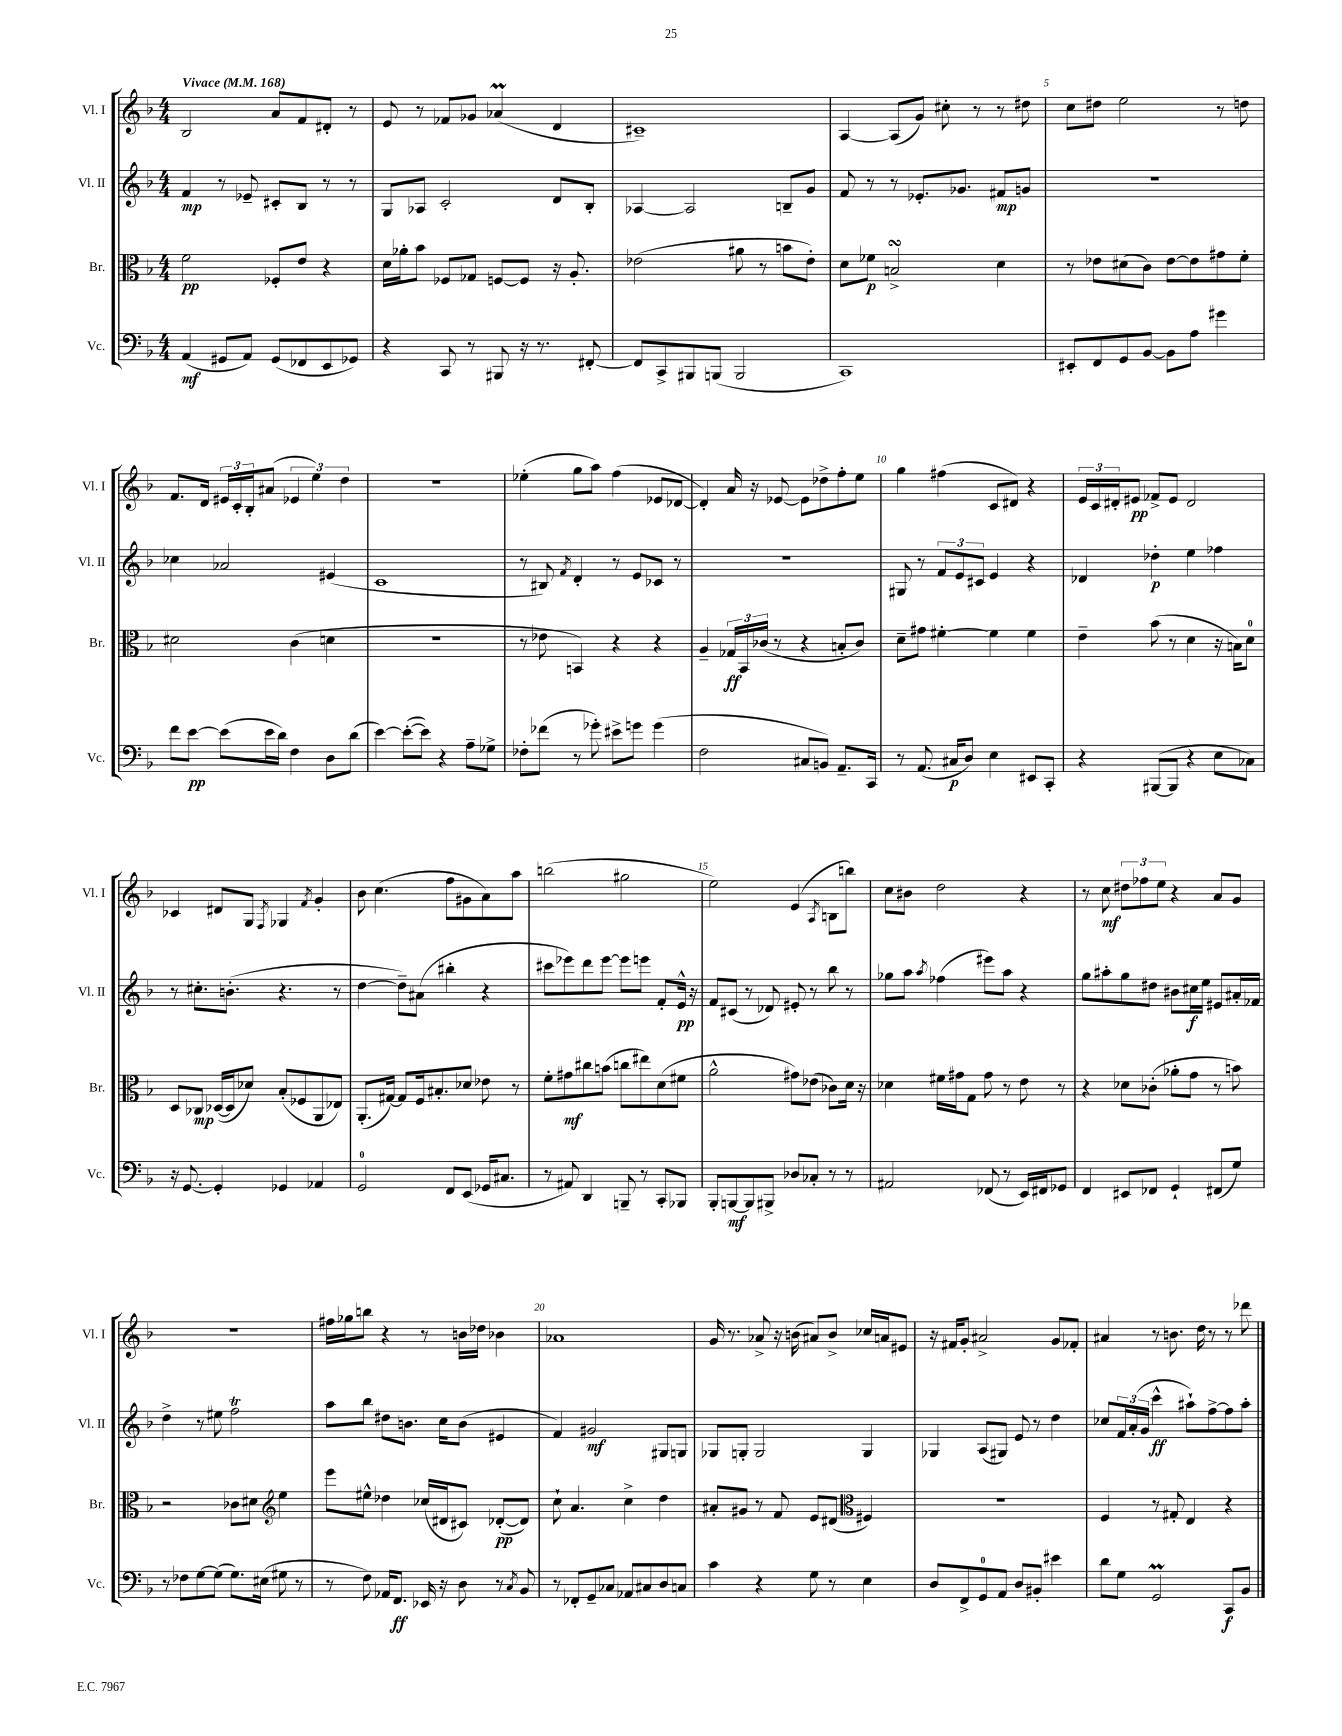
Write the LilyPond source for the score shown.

<<
\new StaffGroup <<
\new Staff = "s0" \with { instrumentName = "Vl. I" shortInstrumentName = "Vl. I" } {
    \clef treble \key f \major \numericTimeSignature \time 4/4 \tempo "Vivace" 4 = 168
    bes2 a'8 f'8 dis'8-. r8 |
    e'8 r8 fes'8 ges'8 aes'4\prall( d'4 |
    cis'1--) |
    a4~ a8( g'8) cis''8-. r8 r8 dis''8 |
    c''8 dis''8 e''2 r8 d''8 |
    f'8. d'16 \tuplet 3/2 { eis'16 c'16-. bes16-. } ais'8( \tuplet 3/2 { ees'4 e''4) d''4 } |
    R1 |
    ees''4-.( g''8 a''8) f''4( ees'8 des'8~ |
    des'4-.) a'16 r16 ees'8~ ees'8 des''8-> f''8-. e''8 |
    g''4 fis''4( c'8 dis'8) r4 |
    \tuplet 3/2 { e'16 c'16 dis'16-. } eis'8\pp fes'8-> eis'8 dis'2 |
    ces'4 dis'8 g8 \acciaccatura { f8 } ges4 \acciaccatura { f'8 } g'4-. |
    bes'8 c''4.( f''8 gis'8 a'8) a''8 |
    b''2( gis''2 |
    e''2) e'4( \acciaccatura { a8 } b8 b''8) |
    c''8 bis'8 d''2 r4 |
    r8 c''8\mf \tuplet 3/2 { dis''8 fes''8 e''8 } r4 a'8 g'8 |
    R1 |
    fis''16 ges''16 b''8 r4 r8 b'16 des''16 bes'4 |
    aes'1 |
    g'16 r8. aes'8-> r16 b'16( ais'8) b'8-> ces''16 a'16 eis'8 |
    r16 fis'16 g'8-. ais'2-> g'8 fes'8-. |
    ais'4 r8 b'8. d''16 r8 r8 des'''8 \bar "|." |
}
\new Staff = "s1" \with { instrumentName = "Vl. II" shortInstrumentName = "Vl. II" } {
    \clef treble \key f \major \numericTimeSignature \time 4/4
    f'4\mp r8 ees'8-- cis'8-. bes8 r8 r8 |
    g8 aes8 c'2-. d'8 bes8-. |
    aes4~ aes2 b8-- g'8 |
    f'8 r8 r8 ees'8.-. ges'8. fis'8\mp g'8 |
    R1 |
    ces''4 aes'2 eis'4( |
    c'1 |
    r8 bis8) \acciaccatura { f'8 } d'4-. r8 e'8 ces'8 r8 |
    R1 |
    gis8 r8 \tuplet 3/2 { f'8 e'8 cis'8 } e'4 r4 |
    des'4 des''4-.\p e''4 fes''4 |
    r8 cis''8.-. b'8.-.( r4. r8 |
    d''4~ d''8--) ais'8( bis''4-. r4 |
    cis'''8 ees'''8) d'''8 ees'''8~ ees'''8 e'''8 f'8-. e'16-^\pp r16 |
    f'8 cis'8( r8 des'8) eis'8-. r8 bes''8 r8 |
    ges''8 a''8 \acciaccatura { a''8 } fes''4( eis'''8) a''8 r4 |
    g''8 ais''8-. g''8 dis''8 bis'8 cis''16\f e''16 eis'8 ais'16-. fes'16 |
    d''4-> r8 eis''8 f''2\trill |
    a''8 bes''8 dis''8 b'8. c''16 b'8( eis'4 |
    f'4) gis'2\mf gis8 g8 |
    ges8 g8-. g2 g4 |
    ges4 a8( gis8) e'8 r8 d''4 |
    ces''8 \tuplet 3/2 { f'16 a'16-.( g'16 } c'''4-^\ff ais''8-!) f''8~-> f''8 ais''8-. \bar "|." |
}
\new Staff = "s2" \with { instrumentName = "Br." shortInstrumentName = "Br." } {
    \clef alto \key f \major \numericTimeSignature \time 4/4
    f'2\pp fes8-. e'8 r4 |
    d'16 aes'16-. bes'8 fes8 ges8 f8~ f8 r16 a8.-. |
    ees'2( ais'8 r8 b'8 ees'8-.) |
    d'8 fes'8\p b2->\turn d'4 |
    r8 ees'8 dis'8( c'8) ees'8~ ees'8 gis'8 f'8-. |
    dis'2 c'4( d'4 |
    R1 |
    r8 ees'8 b,4) r4 r4 |
    a4-- \tuplet 3/2 { ges16\ff bes,16 ces'16( } r8 r4 b8-. ces'8) |
    d'8-- gis'8 fis'4~-. fis'4 fis'4 |
    e'4-- bes'8( r8 d'4 r16 b16) d'8-0 |
    d8 ces8\mp des16~( des16 des'8) bes8-.( fes8 a,8 ees8) |
    a,8.-.( gis16~) gis8 f16 bis8.-. des'8 ees'8 r8 |
    f'8-. gis'8\mf cis''8 b'8( c''8 eis''8) d'8( fis'8 |
    a'2-^ gis'8) ees'8( ces'8) d'16 r16 |
    des'4 fis'16 gis'16 g8 gis'8 r8 e'8 r8 |
    r4 des'8 ces'8-.( aes'8-. g'8 r8 b'8) |
    r2 ces'8 dis'8 \clef treble e''4 |
    e'''8 eis''8-^ des''4 ces''16( dis'16 cis'8) des'8~-.\pp( des'8) |
    c''8-! a'4. c''4-> d''4 |
    ais'8-. gis'8 r8 f'8 e'8 dis'8( \clef alto fis4) |
    R1 |
    f4 r8 gis8-. e4 r4 \bar "|." |
}
\new Staff = "s3" \with { instrumentName = "Vc." shortInstrumentName = "Vc." } {
    \clef bass \key f \major \numericTimeSignature \time 4/4
    a,4\mf( gis,8 a,8) gis,8( fes,8 e,8 ges,8) |
    r4 c,8 r8 bis,,8 r16 r8. fis,8~-. |
    fis,8 c,8-> bis,,8 b,,8( b,,2 |
    c,1) |
    eis,8-. f,8 g,8 bes,8~ bes,8 a8 gis'4 |
    f'8 e'8~\pp e'8( e'16 d'16) f4 d8 d'8( |
    e'4~) e'8~-.( e'8) r4 a8-- ges8-> |
    fes8-. fes'8( r8 ges'8-.) eis'8-> g'8 g'4( |
    f2 cis8 b,8) a,8.-- c,16 |
    r8 a,8.( cis16\p d8) e4 eis,8 c,8-. |
    r4 bis,,8~( bis,,8 r4 e8 ces8) |
    r16 g,8.~ g,4-. ges,4 aes,4 |
    g,2-0 f,8 e,8( ges,16 cis8. |
    r8 ais,8) d,4 b,,8-- r8 c,8-. bes,,8 |
    bes,,8-. b,,8~\mf b,,8 bis,,8-> des8 ces8-. r8 r8 |
    ais,2 fes,8( r8 e,16) fis,16 ges,8 |
    f,4 eis,8 fes,8 g,4-! fis,8( g8) |
    r8 fes8 g8~ g8( g8.) eis16( gis8 r8 |
    r8 f8) aes,16 f,8.\ff ees,16 r16 d8 r8 \acciaccatura { c8 } bes,8 |
    r8 fes,8-. g,8-- ces8 aes,8 cis8 d8 c8 |
    c'4 r4 g8 r8 e4 |
    d8 f,8-> g,8-0 a,8 d8 bis,8-. eis'4 |
    d'8 g8 g,2\prall c,8\f bes,8 \bar "|." |
}
>>
>>
\layout { \context { \Score \override BarNumber.break-visibility = ##(#f #t #t) barNumberVisibility = #(every-nth-bar-number-visible 5) } }
